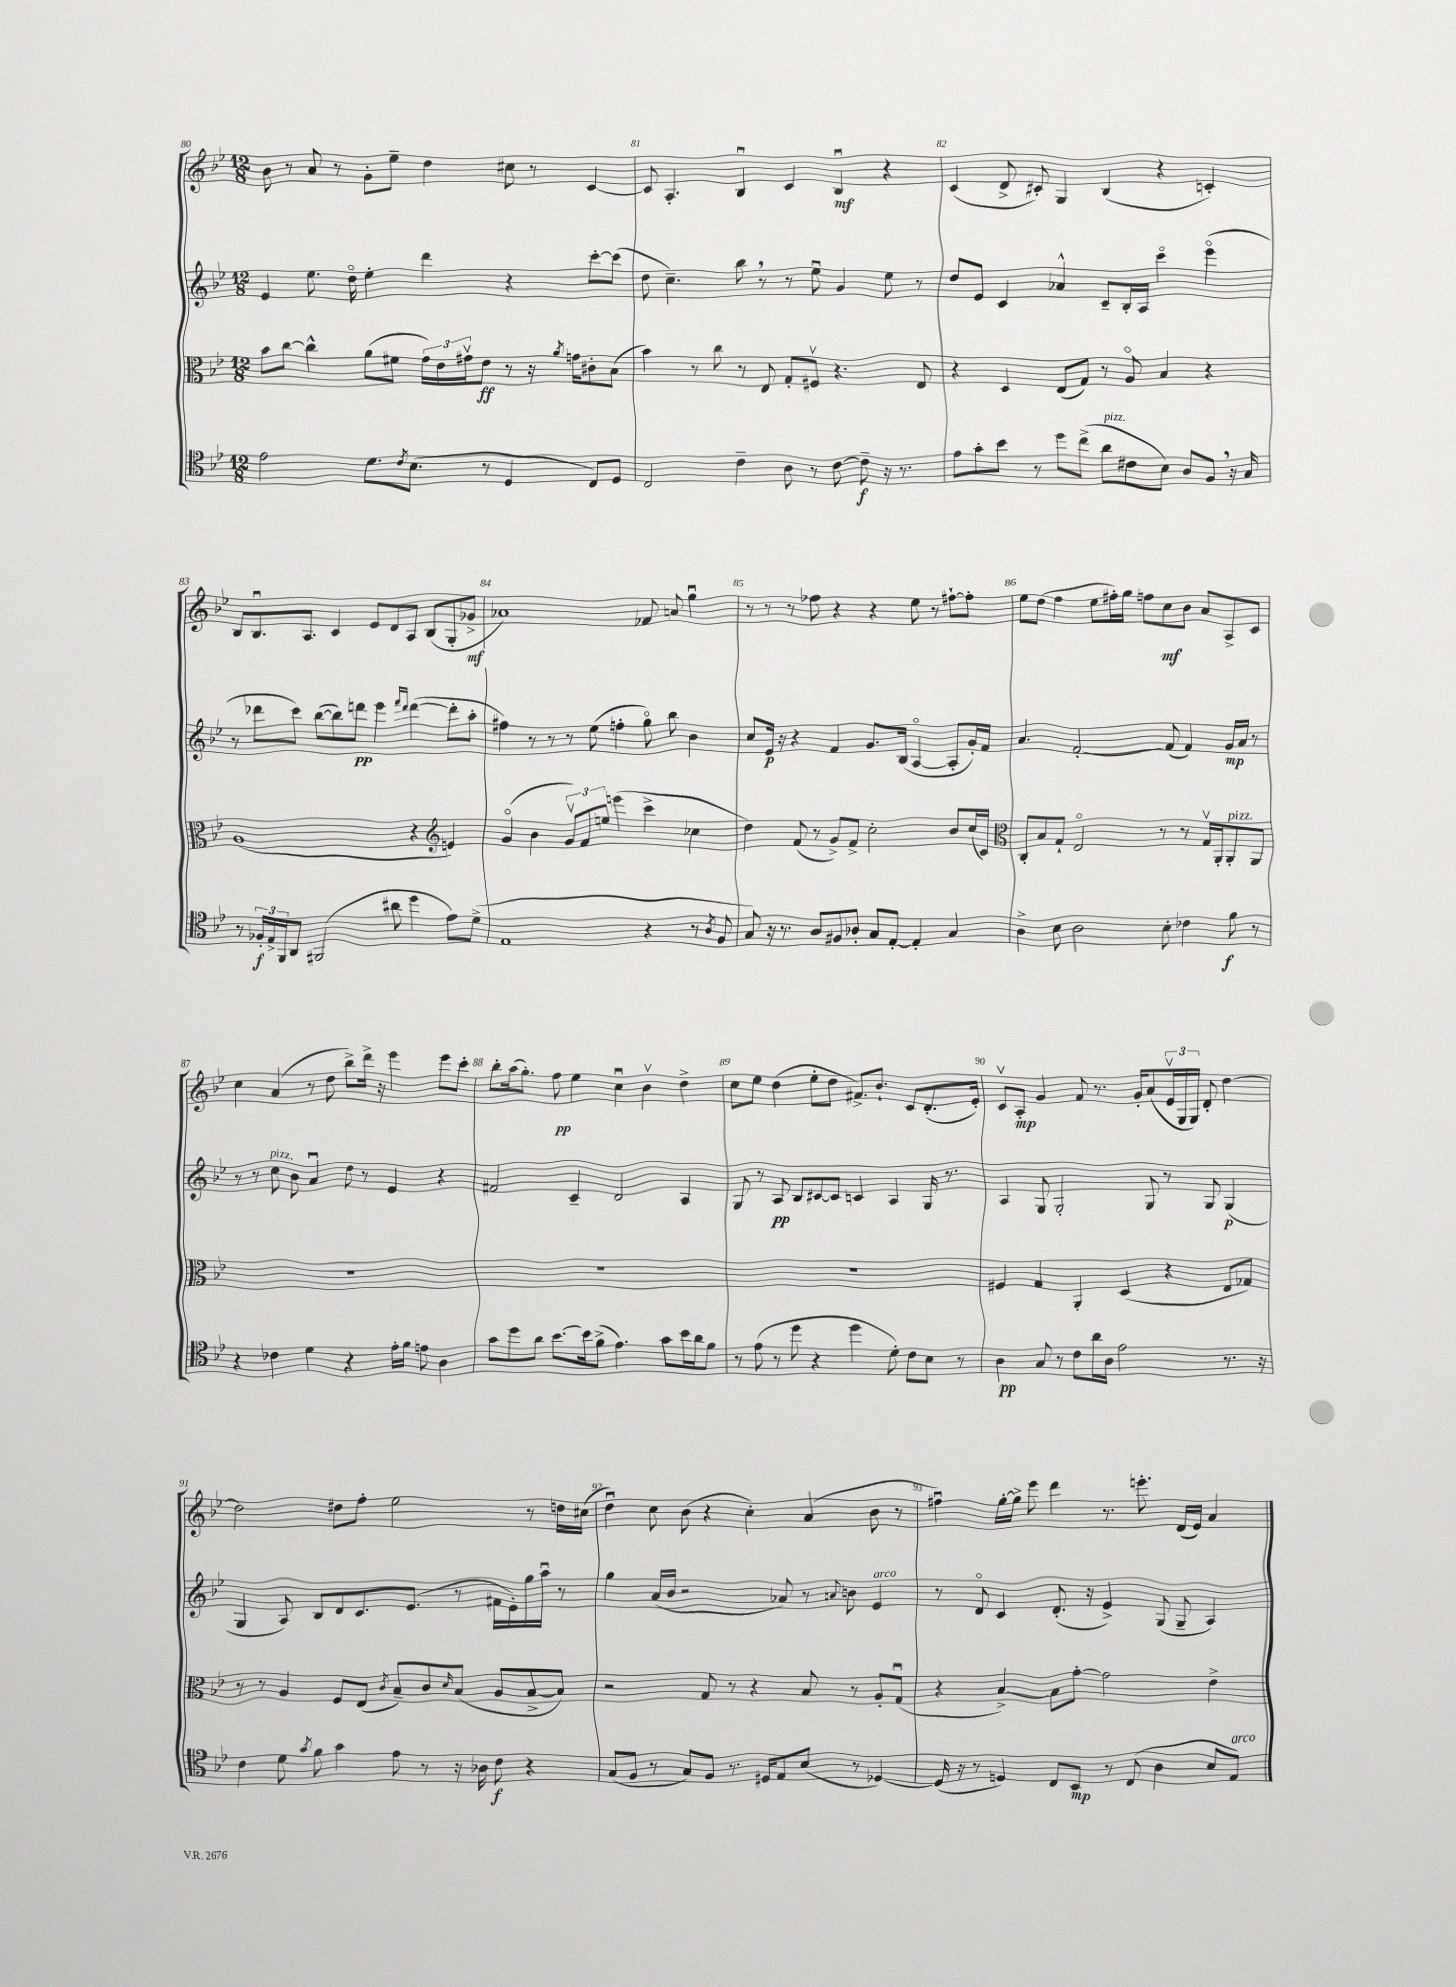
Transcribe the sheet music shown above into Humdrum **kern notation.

**kern	**kern	**kern	**kern
*staff4	*staff3	*staff2	*staff1
*clefC4	*clefC3	*clefG2	*clefG2
*k[b-e-]	*k[b-e-]	*k[b-e-]	*k[b-e-]
*M12/8	*M12/8	*M12/8	*M12/8
2e-	8b-	4e-	8b-
.	[8cc	.	8r
.	4cc^^]	8.ee-	8a
.	.	.	8r
.	.	16ddo	.
8.d	(8a	4ee-'	8g'
.	8f#	.	8ee-~
8qc	.	.	.
(8.B-	.	.	.
.	24g)	4ddd	4dd
.	24e-	.	.
.	24g#v	.	.
8r	8e-	.	.
4D	8r	4r	8cc#
.	16r	.	8r
.	8qa	.	.
.	16g	.	.
8C)	8c#'	[8ccc'	[4c
8D	(8B-	(8ccc]	.
=	=	=	=
2C	4b-)	8dd	8c]
.	.	4.cc~)	4.A'
.	8r	.	.
.	8cc	.	.
4c~	8r	8bb-	4B-u
.	8E-	8r	.
8A	8G'	8r	4c
8r	8F#v	8ee-u	.
[8c	4.r	4g	4B-u
8c~]	.	.	.
16r	.	8ee-	4r
8.r	.	.	.
.	8E-	8r	.
=	=	=	=
8e-	4r	8dd	(4c
8g'	.	8e-	.
8b-	4D	4c	8d^
8r	.	.	8c#')
8dd	(8E-	4a-^^	4G
(8cc^	8G)	.	.
8a	8r	8c~	(4B-
8c#	8Ao	16B-'	.
.	.	16A	.
8B-)	4B-	4ccco	4r
8A	.	.	.
8F	4r	(4eee-o	4c')
16r	.	.	.
16G	.	.	.
=	=	=	=
8r	(1A	8r	8B-
24F-'	.	8ddd-	8.B-u
24E-^	.	.	.
24FF	.	.	.
8AA	.	8ccc)	.
.	.	.	8.A
(2FF#	.	([8bb-	.
.	.	8bb-])	4c
.	.	8ddd	.
.	.	4eee-	8e-
8a#	.	.	8d
.	.	16qqfff	.
.	.	16qqddd	.
4dd	4r	([4ddd	8A
.	.	.	(8B-
*	*clefG2	*	*
8e-)	4e)	8ddd']	8G'
(8d^	.	8aa'	8g-^
=	=	=	=
1E-	(4go	4ff#)	1a-)
.	4b-	8r	.
.	.	8r	.
.	12gv)	8r	.
.	12f	.	.
.	.	(8ee-	.
.	12ee	.	.
.	(4eee	4ff'	.
4r	4ccc^	8ggo)	8f-
.	.	8bb-	8a
8r	4cc-	4b-	4ggu
8qA	.	.	.
8F	.	.	.
=	=	=	=
8G)	4dd)	8cc	8r
16r	.	16e-	8r
8.r	.	16r	.
.	(8f	4r	8r
8A	8r	.	8ff-
8F#	8g^)	4f	4r
8A-'	8f^	.	.
8G	2cc'	8.g	4r
[8E-'	.	.	.
.	.	(16B-	.
4E-']	.	[4Ao	8ee-
.	.	.	8r
4G	8b-	8A']	[8ff#`
.	(16cc	16g')	8ff#']
.	16c)	16f	.
=	=	=	=
*	*clefC3	*	*
4A^	8C'	4.a	8ee-
.	8B-	.	(8dd
8B-	8G`	.	4ff
2A	2E-o	[2f'	.
.	.	.	8ee-
.	.	.	16ff#')
.	.	.	16gg
.	.	.	8ff
8B-'	8r	(8f]	8cc
4c-	8r	4f)	8b-
.	16Gv	.	8a
.	16AA'	.	.
8f	8AA'	16g	8A^
.	.	16a	.
8r	8AA	8r	8c
=	=	=	=
4r	1.r	8r	4cc
.	.	8r	.
4c-	.	8cc	(4a
.	.	8b-	.
4d	.	4au	8r
.	.	.	8dd
4r	.	8dd	8bb-^)
.	.	8r	16ddd^
.	.	.	16r
16e-'	.	4e-	4eee-
16f	.	.	.
8e	.	.	.
4A	.	4r	8eee-
.	.	.	8ccc'
=	=	=	=
8g	1.r	2f#	8bb-'
8dd	.	.	(16aa
.	.	.	8.gg')
8a	.	.	.
[8.b-	.	.	8ff
.	.	4c~	4ee-
16b-]	.	.	.
(8f^	.	.	.
4.e-)	.	2d	4ccu
.	.	.	4b-v
8g	.	.	.
16b-	.	4A	4dd^
16a	.	.	.
8f	.	.	.
=	=	=	=
8r	1.r	8G	8cc
(8e-	.	8r	8ee-
8r	.	8A	(4dd
8dd	.	8B-	.
4r	.	[8c#	8ee-'
.	.	8c#]	8dd
4dd	.	4c	8.f#^)
.	.	.	8.b-`
8d')	.	4A	.
8c	.	.	8c
8B-	.	16G	(8.d'
.	.	8.r	.
8r	.	.	.
.	.	.	16e-')
=	=	=	=
4A	4F#	4A	8cv
.	.	.	8A'
8G	4G	8G	4g
8r	.	2G'	.
8c	4AA'	.	8f
16a	.	.	8.r
16A	.	.	.
2e-	(4D	.	.
.	.	.	16g'
.	.	8G	(8a
.	4r	8r	24e-v
.	.	.	24G
.	.	.	24G)
.	.	8G	8d'
8.r	8E-	(4G	[4dd
.	8G-)	.	.
16r	.	.	.
=	=	=	=
4c	8r	4G	2dd]
.	8r	.	.
8d	4A	8A)	.
8qg	.	.	.
8f	.	8B-	.
4g	8F	8d	8dd#
.	(8E-	8.c	8ff'
.	8qc	.	.
8e-	8B-~)	.	2ee-
.	.	(8.e-	.
8r	8c	.	.
.	16qqd	.	.
16r	(8B-	8r	.
16A-	.	.	.
8c	8A	16f#	.
.	.	16e-')	.
4r	[8B-^	16gg	8r
.	.	16aau	.
.	8B-])	8r	16dd
.	.	.	(16cc#
=	=	=	=
(8G	2r	4gg	4ddu)
8F	.	.	.
8r	.	(16a	8cc
.	.	16b-	.
8G)	.	2r	(8b-
8F	8G	.	4r
8.r	8r	.	.
.	4r	.	4cc')
16D#	.	.	.
8E-	.	8a-)	.
(8B-	8B-	8r	(4a
.	.	8qqa	.
8r	8r	8b	.
[4D-)	8A'	4e-	8b-
.	(8Gu	.	8r
=	=	=	=
(16D-]	4r	8r	4ff#u)
16r	.	.	.
8r	.	8do	.
4D)	[4B-^)	4c	[16gg'
.	.	.	16gg^]
.	.	.	8eee-
8C	8B-]	(8.d'	4ddd
8BB-	[8g'	.	.
.	.	16r	.
8r	2g]	4e-^)	8.r
(8C	.	.	.
.	.	.	8.eee'
4A	.	(8G	.
.	.	8G~	(16d
.	.	.	16e-)
8B-	4e-^	4A)	4a
8E-)	.	.	.
==	==	==	==
*-	*-	*-	*-
